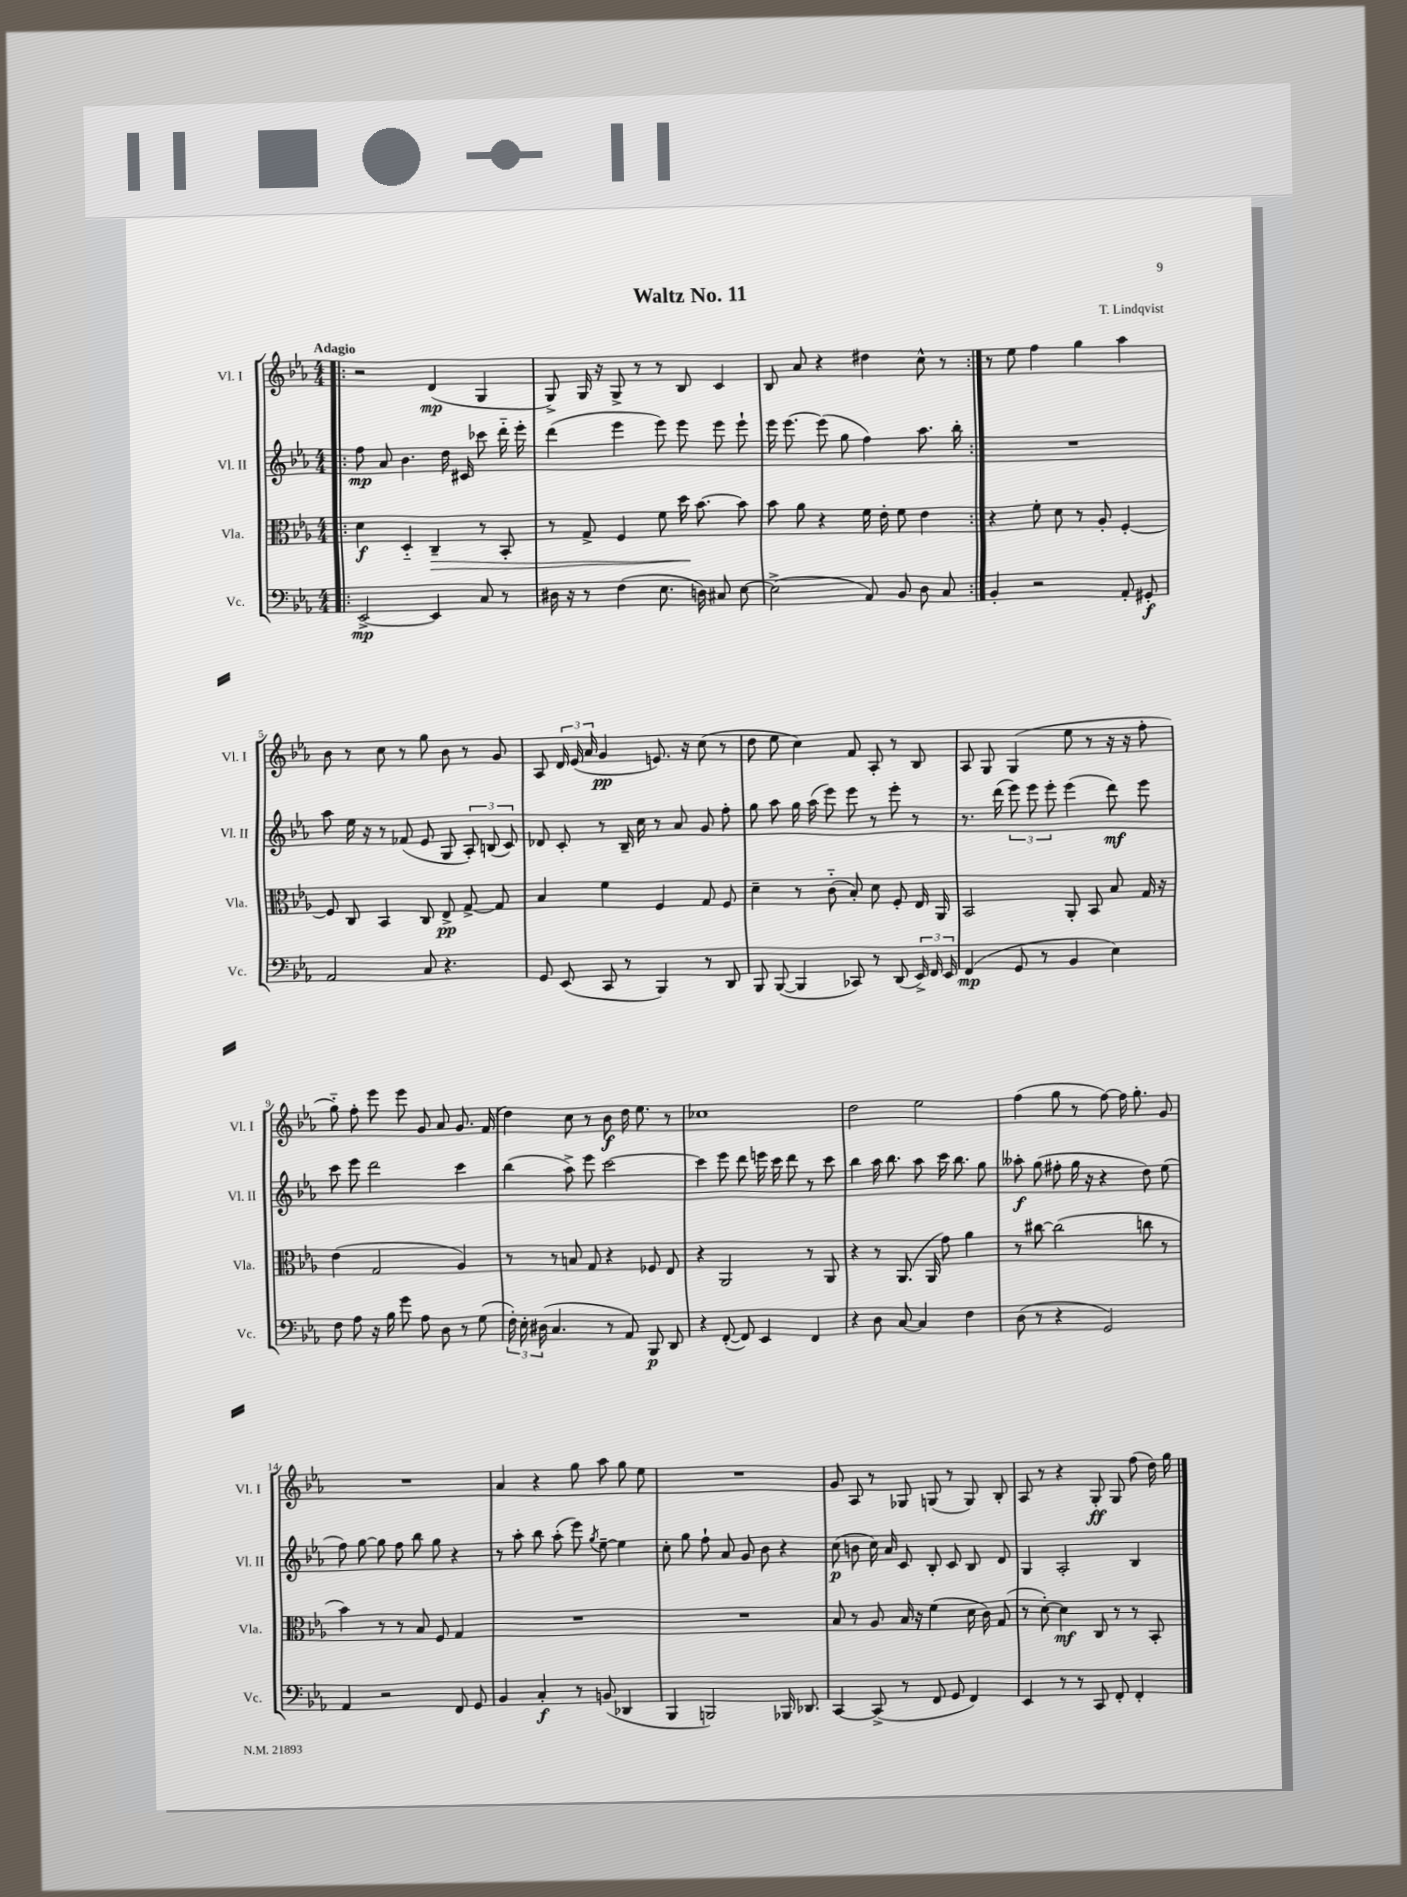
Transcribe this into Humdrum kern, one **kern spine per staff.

**kern	**kern	**kern	**kern
*staff4	*staff3	*staff2	*staff1
*clefF4	*clefC3	*clefG2	*clefG2
*k[b-e-a-]	*k[b-e-a-]	*k[b-e-a-]	*k[b-e-a-]
*M4/4	*M4/4	*M4/4	*M4/4
=!|:	=!|:	=!|:	=!|:
[2EE-^	4d	8ff	2r
.	.	8a-	.
.	4D'~	4.b-	.
4EE-]	4C~	.	(4d
.	.	16dd	.
.	.	16c#	.
8C	8r	8ccc-	4G
8r	8BB-'	16ddd'~	.
.	.	16eee-'	.
=	=	=	=
16D#	8r	(4ddd	8G^)
16r	.	.	.
8r	8G^	.	16G
.	.	.	16r
(4F	4F	4eee-	8G^
.	.	.	8r
8.E-	8f	8eee-)	8r
.	16dd	8eee-	8B-
16D)	[8.b-	.	.
8C#	.	8eee-	4c
[8E-	8b-]	8eee-`	.
=	=	=	=
(2E-^]	8b-	16eee-	8B-
.	.	[8.eee-	.
.	8a-	.	8a-
.	4r	(8eee-]	4r
.	.	8gg	.
8AA-)	16f	4ff)	4dd#
.	16e-'	.	.
8BB-	8f	.	.
8D	4e-	8.aa-	8cc^^
8C	.	.	8r
.	.	16bb-'	.
=:|!	=:|!	=:|!	=:|!
4BB-'	4r	1r	8r
.	.	.	8ee-
2r	8f'	.	4ff
.	8d	.	.
.	8r	.	4gg
.	8A-'	.	.
8AA-'	[4F'	.	4aa-
8GG#'	.	.	.
=	=	=	=
2AA-	8F]	8aa-	8b-
.	8C	16ee-	8r
.	.	16r	.
.	4BB-	8r	8cc
.	.	(8f-	8r
8C	8C	8e-	8gg
4.r	8E-^	8G	8b-
.	[8G^	12A-')	8r
.	.	(12B	.
.	8G]	.	8g
.	.	12c)	.
=	=	=	=
8GG	4B-	8d-	8A-
(8EE-	.	8c'	24d
.	.	.	(24e-
.	.	.	24a-
8CC	4f	8r	4g
8r	.	16B-~	.
.	.	16cc	.
4BBB-)	4F	8r	8.e)
.	.	8a-	.
.	.	.	16r
8r	8G	8g	(8cc
8DD	8F	8ff'	8r
=	=	=	=
8BBB-	4d~	8gg	8dd
([8BBB-	.	8aa-	8ee-
4BBB-]	8r	16gg	4cc)
.	.	(16aa-	.
.	(8c'~	8eee-)	.
8CC-)	8B-')	8eee-	8f
8r	8d	8r	8A-'
(8DD	8F'	8eee-'	8r
24EE-^)	16E-	8r	8B-
24FF	.	.	.
.	16AA-	.	.
24EE-	.	.	.
=	=	=	=
(4FF	2BB-	8.r	8A-
.	.	.	8G
.	.	(16ddd	.
8GG	.	12eee-)	(4G
.	.	12eee-	.
8r	.	.	.
.	.	12eee-'	.
4BB-	8AA-'	(4eee-	8ee-
.	8BB-	.	8r
4E-)	8B-	8ddd)	16r
.	.	.	16r
.	16G	8eee-	8ff'
.	16r	.	.
=	=	=	=
8F	(4e-	8ccc	8gg'~)
8A-	.	8eee-	8ff'
16r	2G	2ddd	8eee-
16B-	.	.	.
8g	.	.	8eee-
8A-	.	.	8g
8D	.	.	8a-
8r	4A-)	4ccc	8.g
(8G	.	.	.
.	.	.	(16f
=	=	=	=
24F')	8r	(4bb-	4dd)
24E-'	.	.	.
(24D#	.	.	.
4.C	8r	.	.
.	8B	8aa-^)	8cc
.	8G	8eee-	8r
8r	4r	[2ccc	8b-
8AA-)	.	.	16dd
.	.	.	8.ee-
8BBB-	8F-	.	.
8DD	8E-	.	8r
=	=	=	=
4r	4r	4ccc]	1cc-
([8FF'	2AA-	8eee-	.
8FF])	.	8ddd	.
4EE-	.	16eee	.
.	.	16ccc	.
.	.	8ddd	.
4FF	8r	8r	.
.	8AA-	8ccc	.
=	=	=	=
4r	4r	4bb-	2dd
8D	8r	16aa-	.
.	.	8.bb-	.
[8C	(8.AA-	.	.
4C]	.	8aa-	2ee-
.	16AA-	.	.
.	8g)	16ccc	.
.	.	8.bb-	.
4F	4a-	.	.
.	.	8gg	.
=	=	=	=
(8D	8r	8aa--'	(4ff
8r	[8cc#	(8gg	.
4r	(2cc#]	8ff#'	8gg
.	.	16gg	8r
.	.	16r	.
2GG)	.	4r	[8ff)
.	.	.	16ff]
.	.	.	8.gg'
.	8cc	8dd)	.
.	8r	(8ee-	8g
=	=	=	=
4AA-	4b-)	8ff)	1r
.	.	[8gg	.
2r	8r	8gg]	.
.	8r	8ff	.
.	8B-	8bb-	.
.	8F	8gg	.
8FF	4G	4r	.
8GG	.	.	.
=	=	=	=
4BB-	1r	8r	4a-
.	.	8aa-'	.
4C'	.	8bb-	4r
.	.	(8aa-'	.
8r	.	8eee-)	8gg
.	.	8qgg	.
(8BB	.	[8ee-~	8aa-
4DD-	.	4ee-]	8gg
.	.	.	8ee-
=	=	=	=
4BBB-	1r	8cc'	1r
.	.	8gg	.
2BBB)	.	8ff`	.
.	.	8a-	.
.	.	8g	.
.	.	8b-	.
16BBB-	.	4r	.
8.DD-	.	.	.
=	=	=	=
[4CC	8B-	(8cc	8g
.	8r	8b	8A-
(8CC^]	8A-	16cc)	8r
.	.	16a-	.
8r	16B-	8c	8G-
.	16r	.	.
8FF	(4f	8B-'	(8G
8GG	.	8c	8r
4FF)	16d	8B-	8G)
.	16c)	.	.
.	(8G	8d	8B-'
=	=	=	=
4EE-	8r	4G	8A-
.	[8d')	.	8r
8r	4d]	2A-'	4r
8r	.	.	.
8CC	8C	.	8G'
8FF'	8r	.	8G
4FF'	8r	4B-	(8ff
.	8BB-'	.	16dd)
.	.	.	16gg
==	==	==	==
*-	*-	*-	*-
